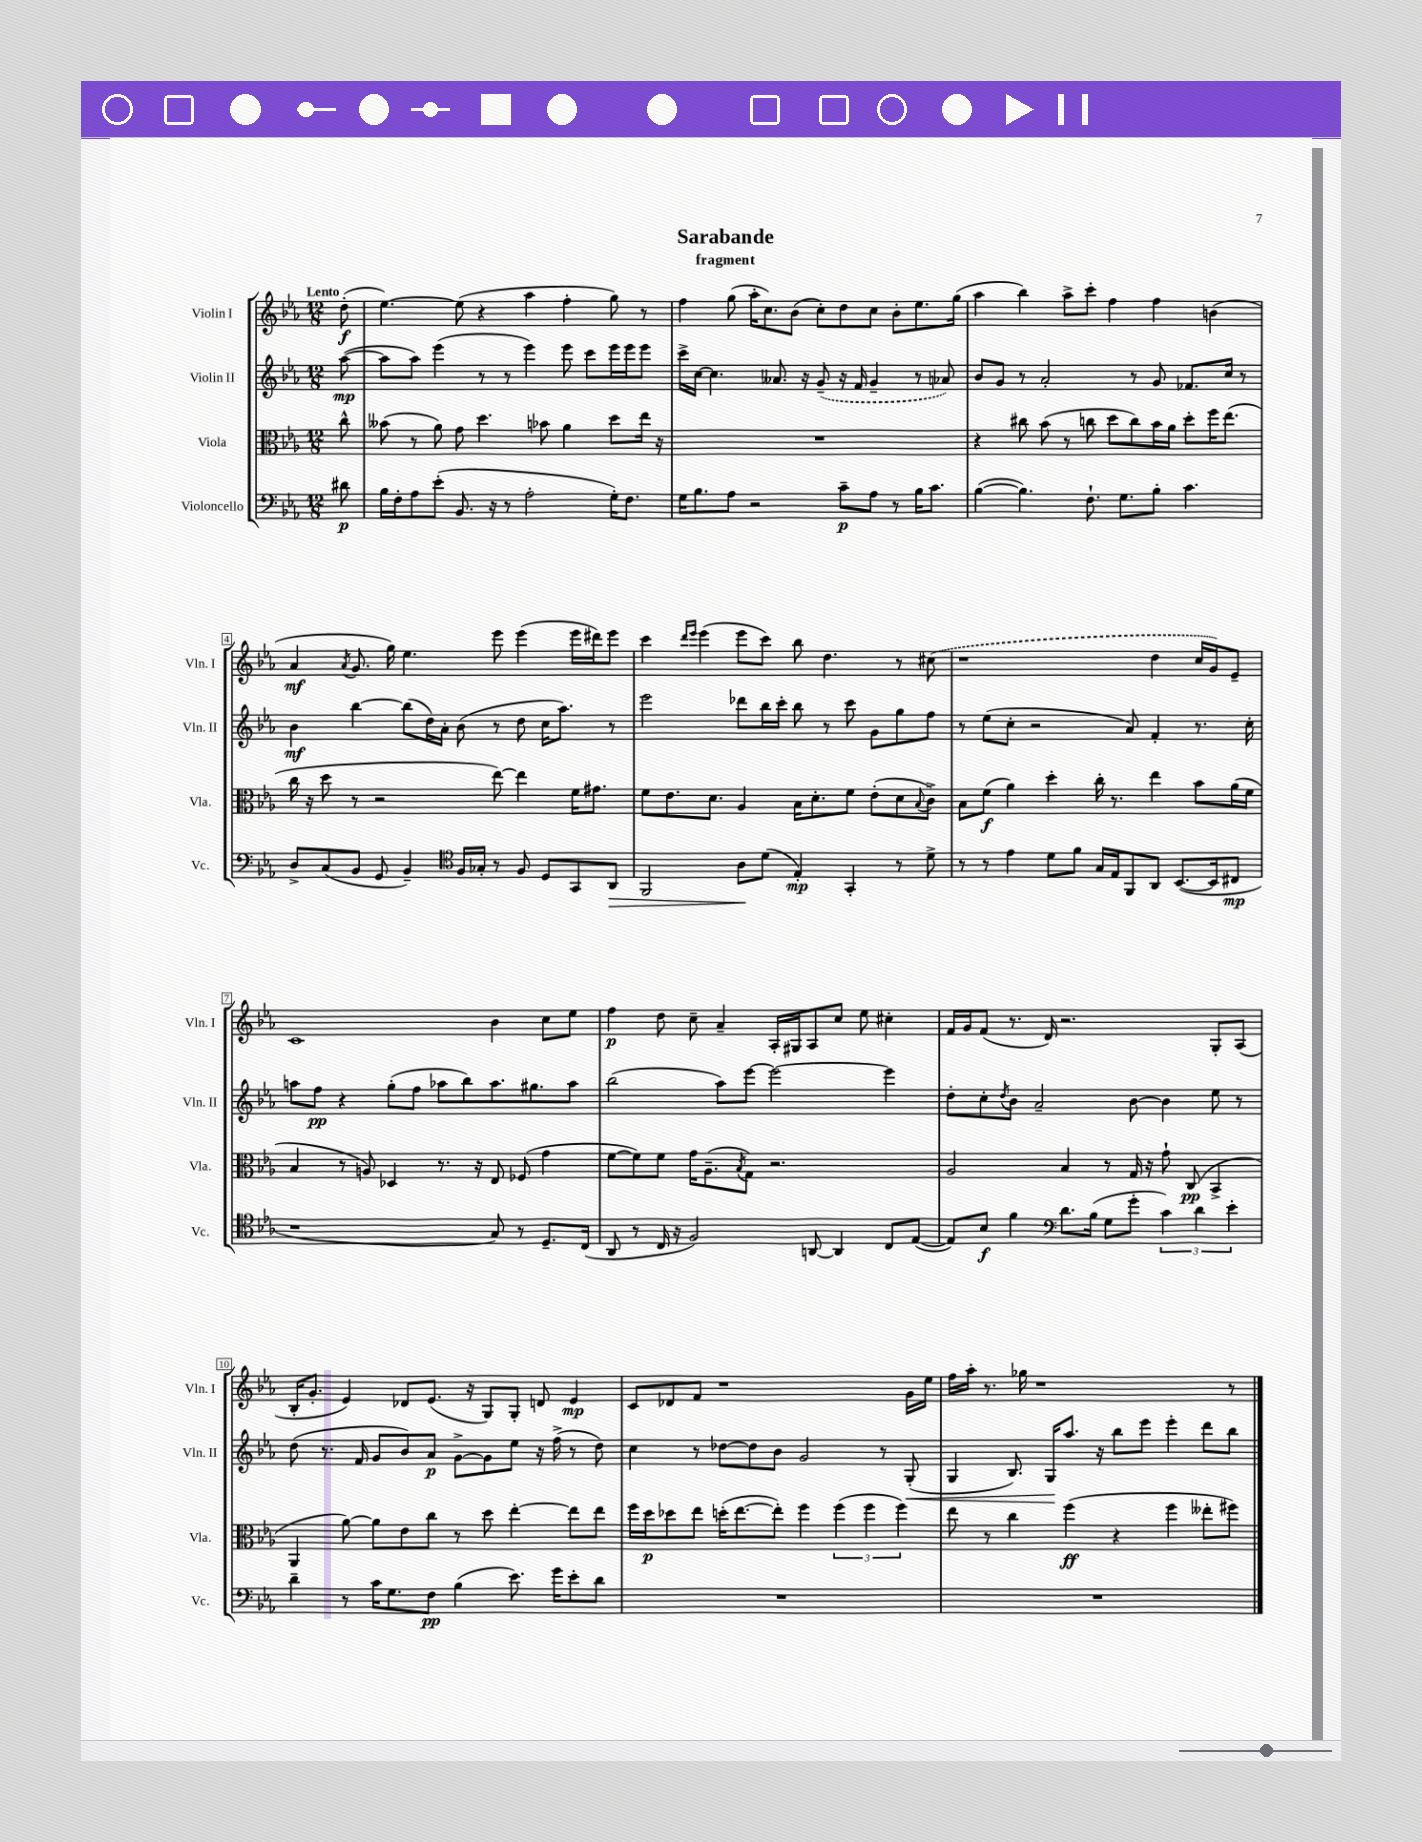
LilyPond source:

\header { title = "Sarabande" subtitle = "fragment" }
<<
\new StaffGroup <<
\new Staff = "s0" \with { instrumentName = "Violin I" shortInstrumentName = "Vln. I" } {
    \clef treble \key ees \major \numericTimeSignature \time 12/8 \partial 8 \tempo "Lento"
    d''8-.\f( |
    ees''4.~) ees''8( r4 aes''4 f''4-. g''8) r8 |
    f''4 g''8( aes''16-. c''8.) bes'8( c''8-.) d''8 c''8 bes'8-. ees''8. g''16( |
    aes''4 bes''4) aes''8-> c'''8-. f''4 f''4 b'4( |
    aes'4\mf \acciaccatura { aes'8 } g'8. g''16) ees''4. ees'''8 ees'''4( ees'''16 dis'''16) ees'''8 |
    c'''4 \grace { d'''16 ees'''16 } ees'''4( ees'''8 c'''8) bes''8 d''4. r8 \once \slurDashed cis''8( |
    r1 d''4 c''16 g'16) ees'8-- |
    c'1 bes'4 c''8 ees''8 |
    f''4\p d''8 c''8-- aes'4-- aes16-. gis16 aes8 c''8 ees''8 cis''4-. |
    f'16 g'16 f'8( r8. d'16) r2. g8-. aes8( |
    bes16-. g'8.-. ees'4) des'8 ees'8.( r16 g8) g8-. d'8 ees'4\mp |
    c'8 des'8 f'8 r1 g'16 ees''16 |
    f''16 aes''16-. r8. ges''16 r1 r8 \bar "|." |
}
\new Staff = "s1" \with { instrumentName = "Violin II" shortInstrumentName = "Vln. II" } {
    \clef treble \key ees \major \numericTimeSignature \time 12/8 \partial 8
    aes''8~\mp( |
    aes''8 aes''8) ees'''4( r8 r8 ees'''4) ees'''8 c'''8 ees'''16 ees'''16 ees'''8 |
    c'''16-> c''16~ c''4. aeses'8. r16 \once \slurDashed g'8--( r16 f'16 g'4-- r8 aes'8) |
    bes'8 g'8 r8 aes'2-. r8 g'8 fes'8. c''16 r8 |
    bes'4\mf bes''4~ bes''8( d''16) aes'16-. bes'8( r8 d''8 c''16 aes''8.) r8 |
    ees'''2 des'''8 bes''16 c'''16-. bes''8 r8 c'''8 g'8 g''8 f''8 |
    r8 ees''8( c''8-. r2 aes'8) f'4-. r8. c''16-. |
    a''8 f''8\pp r4 g''8-.( f''8 aes''8 bes''8) aes''8. gis''8. aes''8 |
    bes''2( aes''8) ees'''8~ ees'''2~ ees'''4 |
    d''8-. c''8-. \acciaccatura { d''8 } bes'8 aes'2-- bes'8~ bes'4 ees''8 r8 |
    d''8( r8. f'16 g'8 bes'8) aes'8\p g'8~-> g'8 ees''8 r16 f''16->( r8 d''8) |
    c''4 r8 des''8~ des''8 bes'8 g'2 r8 g8-.\<( |
    g4 bes8.) g16\! aes''8. r16 bes''8 ees'''8 ees'''4-. d'''8 bes''8 \bar "|." |
}
\new Staff = "s2" \with { instrumentName = "Viola" shortInstrumentName = "Vla." } {
    \clef alto \key ees \major \numericTimeSignature \time 12/8 \partial 8
    c''8-^ |
    beses'8( r8 aes'8) g'8 d''4. bes'8 aes'4 d''8 ees''16 r16 |
    R1. |
    r4 cis''8 bes'8( r8 c''8 d''8 c''8) bes'16 aes'16 d''8-. f''16 ees''8.( |
    c''16 r16 d''8 r8 r2 ees''8~) ees''4 f'16 gis'8. |
    f'8 ees'8. d'8. aes4 bes16 d'8.-. f'8 ees'8-.( d'8 \appoggiatura { bes8 } c'8->) |
    bes8 f'8\f( aes'4) d''4-. c''16-. r8. ees''4 bes'8 aes'16( f'16 |
    bes4 r8 a8) des4 r8. r16 ees8 fes8( g'4 |
    f'8~ f'8) f'8 g'16 aes8.--( \acciaccatura { bes8 } g8) r2. |
    aes2 bes4 r8 g16 r16 g'8-! c8\pp( bes,4-> |
    aes,4 aes'8~) aes'8 ees'8 c''8 r8 d''8 ees''4~-. ees''8 ees''8 |
    f''16 d''16\p des''8 ees''8 d''16-.( ees''8.~ ees''8-.) f''4 \tuplet 3/2 { f''4( f''4 f''4) } |
    ees''8 r8 c''4 f''4\ff( r4 f''4 eeses''8-. fis''8) \bar "|." |
}
\new Staff = "s3" \with { instrumentName = "Violoncello" shortInstrumentName = "Vc." } {
    \clef bass \key ees \major \numericTimeSignature \time 12/8 \partial 8
    dis'8\p |
    bes16 f16-. aes8 ees'8-.( bes,8. r16 r8 aes2-. g16-.) f8. |
    g16 bes8. aes8 r2 c'8--\p aes8 r8 bes16 c'8. |
    bes4~( bes4.) f8.-! g8. bes8-. c'4. |
    d8-> c8( bes,8 g,8 bes,4--) \clef tenor f16 ges16-. r8 f8 d8 g,8 aes,8\> |
    f,2 aes8\! d'8( ees4-.\mp) g,4-. r8 d'8-> |
    r8 r8 ees'4 d'8 f'8 g16 ees16 f,8 aes,8 bes,8.~( bes,16 cis8\mp |
    r1 g8) r8 d8.-- c16( |
    aes,8 r8 c16 r16 f2) a,8~ a,4 c8 ees8~( |
    ees8) bes8\f f'4 \clef bass d'8. bes16( g8 g'8-. \tuplet 3/2 { c'4) d'4 ees'4-. } |
    d'4-- r8 c'16 g8. f8\pp bes4( ees'8.) g'16 ees'8-. d'8 |
    R1. |
    R1. \bar "|." |
}
>>
>>
